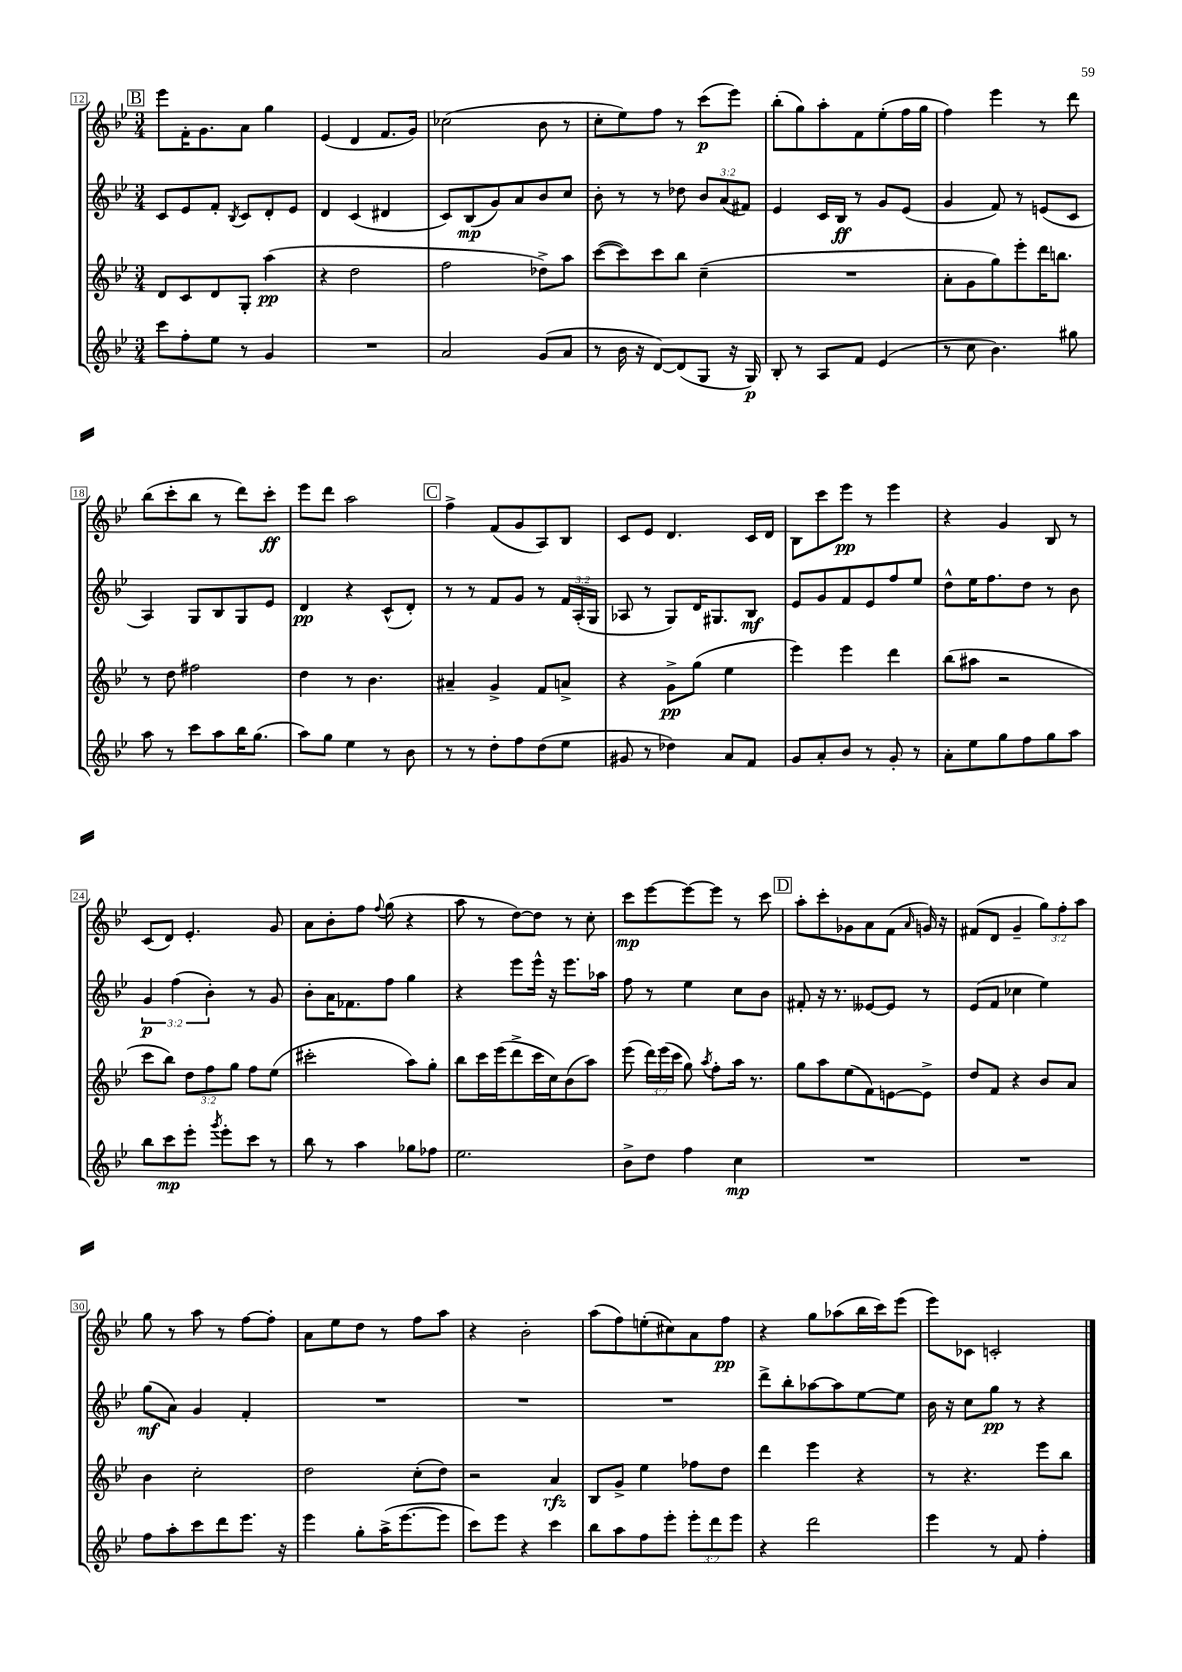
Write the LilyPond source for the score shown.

<<
\new StaffGroup <<
\new Staff = "s0" {
    \clef treble \key bes \major \numericTimeSignature \time 3/4 \override Staff.TupletNumber.text = #tuplet-number::calc-fraction-text
    \autoBeamOff \mark \markup { \box "B" } ees'''8[ f'16-. g'8. a'8] g''4 |
    ees'4( d'4 f'8.[ g'16]) |
    ces''2( bes'8 r8 |
    c''8[-. ees''8) f''8] r8 c'''8[\p( ees'''8]) |
    bes''8[-.( g''8) a''8-. f'8 ees''8-.( f''16 g''16] |
    f''4) ees'''4 r8 d'''8 |
    bes''8[( c'''8-. bes''8] r8 d'''8[) c'''8]-.\ff |
    ees'''8[ d'''8] a''2 |
    \mark \markup { \box "C" } f''4-> f'8[( g'8 a8) bes8] |
    c'8[ ees'8] d'4. c'16[ d'16] |
    bes8[ c'''8 ees'''8]\pp r8 ees'''4 |
    r4 g'4 bes8 r8 |
    c'8[( d'8]) ees'4.-. g'8 |
    a'8[ bes'8-. f''8] \appoggiatura { f''8 } g''8( r4 |
    a''8 r8 d''8[~) d''8] r8 c''8-. |
    c'''8[\mp ees'''8~ ees'''8~ ees'''8] r8 c'''8 |
    \mark \markup { \box "D" } a''8[-. c'''8-. ges'8 a'8 f'8]( \grace { a'16 } g'16) r16 |
    fis'8[( d'8] g'4-- \tuplet 3/2 { g''8[) f''8-. a''8] } |
    g''8 r8 a''8 r8 f''8[~ f''8]-. |
    a'8[ ees''8 d''8] r8 f''8[ a''8] |
    r4 bes'2-. |
    a''8[( f''8) e''8-.( cis''8) a'8 f''8]\pp |
    r4 g''8[ aes''8( bes''16 c'''16) ees'''8]( |
    ees'''8[) ces'8] c'2-. \bar "|." |
}
\new Staff = "s1" {
    \clef treble \key bes \major \numericTimeSignature \time 3/4 \override Staff.TupletNumber.text = #tuplet-number::calc-fraction-text
    \autoBeamOff \mark \markup { \box "B" } c'8[ ees'8 f'8]-. \acciaccatura { bes8 } c'8[ d'8-. ees'8] |
    d'4 c'4( dis'4 |
    c'8[) bes8\mp( g'8) a'8 bes'8 c''8] |
    bes'8-. r8 r8 des''8 \tuplet 3/2 { bes'8[ a'8( fis'8]) } |
    ees'4 c'16[ bes16]\ff r8 g'8[ ees'8]( |
    g'4 f'8) r8 e'8[( c'8] |
    a4) g8[ bes8 g8 ees'8] |
    d'4\pp r4 c'8[-^( d'8]-.) |
    \mark \markup { \box "C" } r8 r8 f'8[ g'8] r8 \tuplet 3/2 { f'16[ a16-.( g16] } |
    aes8 r8 g8[) d'16 gis8. bes8]\mf |
    ees'8[ g'8 f'8 ees'8 f''8 ees''8] |
    d''8[-^ ees''16 f''8. d''8] r8 bes'8 |
    \tuplet 3/2 { g'4\p f''4( bes'4-.) } r8 g'8 |
    bes'8[-. a'16 fes'8. f''8] g''4 |
    r4 ees'''8[ ees'''16]-^ r16 ees'''8.[ aes''16] |
    f''8 r8 ees''4 c''8[ bes'8] |
    \mark \markup { \box "D" } fis'8-. r16 r8. eeses'8[~ eeses'8] r8 |
    ees'8[( f'8] ces''4 ees''4) |
    g''8[\mf( a'8]) g'4 f'4-. |
    R2. |
    R2. |
    R2. |
    d'''8[-> bes''8-. aes''8~ aes''8 ees''8~ ees''8] |
    bes'16 r16 c''8[ g''8]\pp r8 r4 \bar "|." |
}
\new Staff = "s2" {
    \clef treble \key bes \major \numericTimeSignature \time 3/4 \override Staff.TupletNumber.text = #tuplet-number::calc-fraction-text
    \autoBeamOff \mark \markup { \box "B" } d'8[ c'8 d'8 g8]-. a''4\pp( |
    r4 d''2 |
    f''2 des''8[->) a''8] |
    c'''8[~( c'''8) c'''8 bes''8] c''4--( |
    R2. |
    a'8[-. g'8 g''8) ees'''8-. d'''16 b''8.] |
    r8 d''8 fis''2 |
    d''4 r8 bes'4. |
    \mark \markup { \box "C" } ais'4-- g'4-> f'8[ a'8]-> |
    r4 g'8[->\pp g''8]( ees''4 |
    ees'''4) ees'''4 d'''4 |
    bes''8[( ais''8] r2 |
    c'''8[ bes''8]) \tuplet 3/2 { d''8[ f''8 g''8] } f''8[ ees''8]( |
    cis'''2-. a''8[) g''8]-. |
    bes''8[ c'''16 ees'''16( d'''8-> c'''16 c''16) bes'8( a''8]) |
    ees'''8( \tuplet 3/2 { d'''16[) ees'''16( c'''16] } g''8) \acciaccatura { a''8 } f''8[-. a''16] r8. |
    \mark \markup { \box "D" } g''8[ a''8 ees''8( f'8) e'8~ e'8]-> |
    d''8[ f'8] r4 bes'8[ a'8] |
    bes'4 c''2-. |
    d''2 c''8[-.( d''8]) |
    r2 a'4\rfz |
    bes8[ g'8]-> ees''4 fes''8[ d''8] |
    d'''4 ees'''4 r4 |
    r8 r4. ees'''8[ bes''8] \bar "|." |
}
\new Staff = "s3" {
    \clef treble \key bes \major \numericTimeSignature \time 3/4 \override Staff.TupletNumber.text = #tuplet-number::calc-fraction-text
    \autoBeamOff \mark \markup { \box "B" } c'''8[ f''8-. ees''8] r8 g'4 |
    R2. |
    a'2 g'8[( a'8] |
    r8 bes'16 r16 d'8[~) d'8( g8] r16 g16\p) |
    bes8-. r8 a8[ f'8] ees'4( |
    r8 c''8 bes'4.) gis''8 |
    a''8 r8 c'''8[ a''8 bes''16 g''8.]( |
    a''8[) g''8] ees''4 r8 bes'8 |
    \mark \markup { \box "C" } r8 r8 d''8[-. f''8 d''8( ees''8] |
    gis'8 r8 des''4) a'8[ f'8] |
    g'8[ a'8-. bes'8] r8 g'8-. r8 |
    a'8[-. ees''8 g''8 f''8 g''8 a''8] |
    bes''8[ c'''8\mp ees'''8]-. \acciaccatura { g'''8 } ees'''8[-. c'''8] r8 |
    bes''8 r8 a''4 ges''8[ fes''8] |
    ees''2. |
    bes'8[-> d''8] f''4 c''4\mp |
    \mark \markup { \box "D" } R2. |
    R2. |
    f''8[ a''8-. c'''8 d'''8 ees'''8.] r16 |
    ees'''4 g''8[-. a''16->( ees'''8.~ ees'''8] |
    c'''8[) ees'''8] r4 c'''4 |
    bes''8[ a''8 f''8 ees'''8]-. \tuplet 3/2 { ees'''8[-. d'''8 ees'''8] } |
    r4 d'''2 |
    ees'''4 r8 f'8 f''4-. \bar "|." |
}
>>
>>
\layout { \context { \Score currentBarNumber = #12 \override BarNumber.stencil = #(make-stencil-boxer 0.1 0.3 ly:text-interface::print) } }
